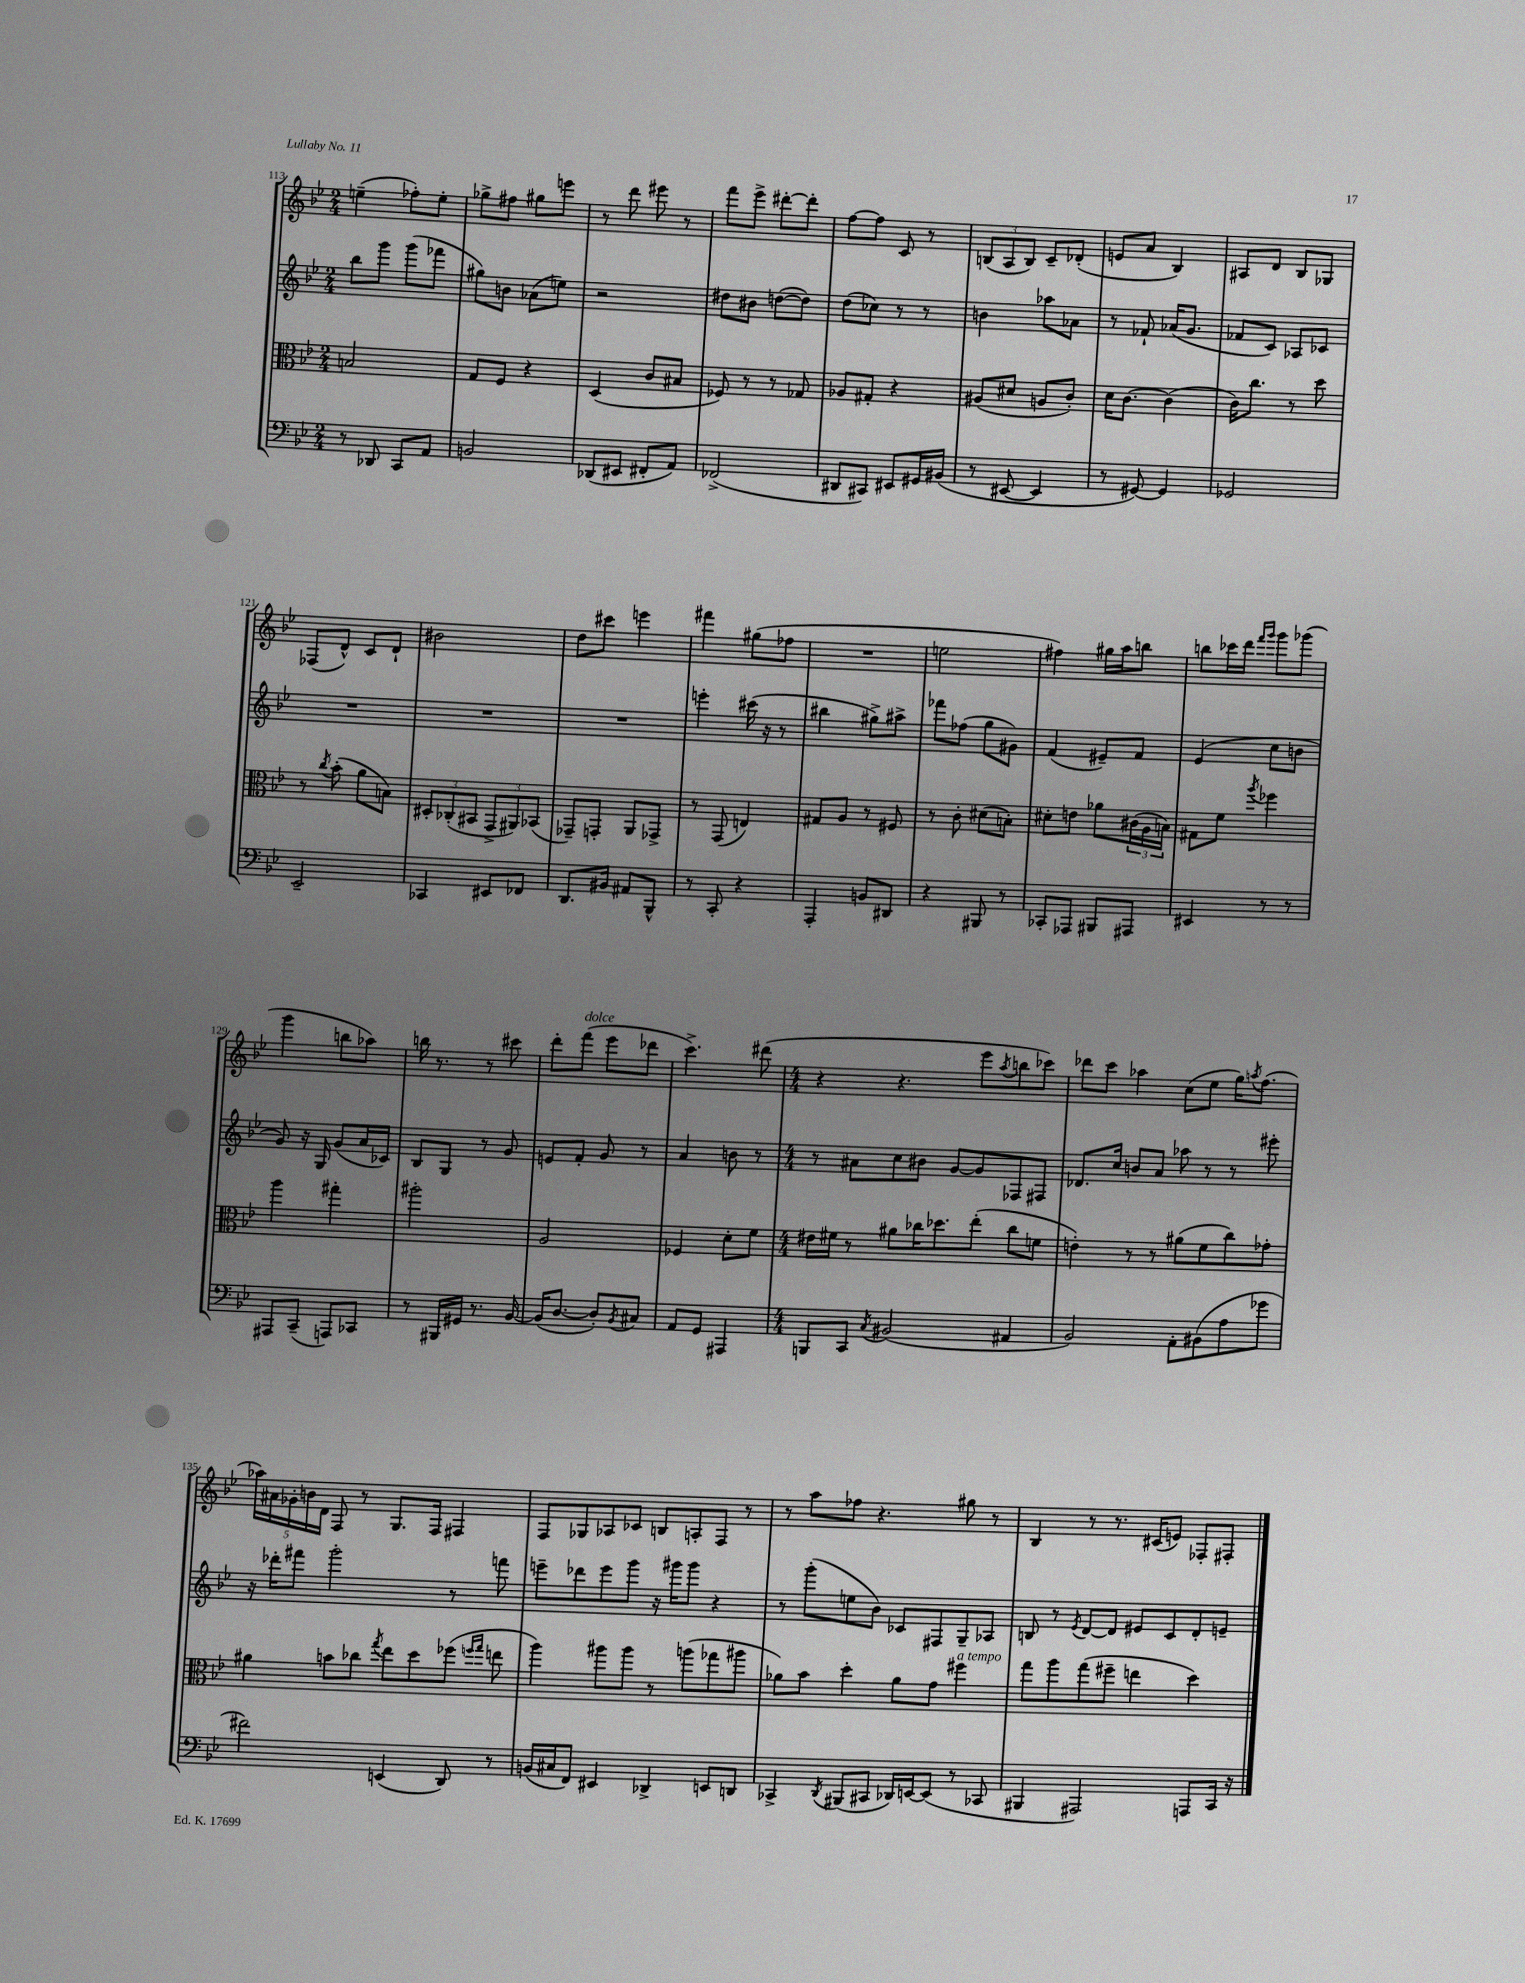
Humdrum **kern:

**kern	**kern	**kern	**kern
*part4	*part3	*part2	*part1
*staff4	*staff3	*staff2	*staff1
*clefF4	*clefC3	*clefG2	*clefG2
*k[b-e-]	*k[b-e-]	*k[b-e-]	*k[b-e-]
*M2/4	*M2/4	*M2/4	*M2/4
=113	=113	=113	=113
8r	2Bn/	8bb-\L	(4een~\
8DD-X/	.	8ggg\J	.
8CC/L	.	(8ggg\L	8ff-X'\L)
8AA/J	.	8fff-X\J	8ee'\J
=114	=114	=114	=114
2BBn/	8G/L	8gg#X\L)	8gg-X^\L
.	8F/J	8bn\J	8ff#X\J
.	4r	(8a-X\L	8gg#X\L
.	.	8een\J)	8eeen\J
=115	=115	=115	=115
(8DD-X/L	(4D/	2r	8r
8EE#X/J	.	.	8ddd\
8FF#X'/L	8c/L	.	8eee#X\
8AA/J)	8B#X/J	.	8r
=116	=116	=116	=116
(2FF-X^/	8F-X/)	8dd#X\L	8fff\L
.	8r	8b#X\J	8eee-^\J
.	8r	([8ddn\L	[8ddd#X'\L
.	8G-X/	8dd\J])	8ddd#'\J]
=117	=117	=117	=117
8DD#X/L	8A-X/L	(8dd\L	[8ff\L
8CC#X/J)	8G#X'/J	8cc-X\J)	8ff\J]
8EE#X/L	4r	8r	8c/
16GG#X/L	.	8r	8r
(16BB#X/JJ	.	.	.
=118	=118	=118	=118
8r	(8A#X/L	4bn\	(12Bn/L
.	.	.	12A/
[8EE#X/	8d#X/J	.	.
.	.	.	12B/J)
4EE#/]	8An/L	8aa-X\L	8c~/L
.	8c'/J)	8a-X\J	(8d-X'/J
=119	=119	=119	=119
8r	16d\KL	8r	8en/L
.	[8.c\J	.	.
[8GG#X/)	.	8f-X`/	8a/J
4GG#/]	(4c\]	(16a-X/KL	4B-/)
.	.	8.g/J	.
=120	=120	=120	=120
2GG-X/	16c\KL)	8f-X/L	8A#X/L
.	8.cc\J	.	.
.	.	8c/J)	8d/J
.	8r	8A-X/L	8B-/L
.	8dd\	8c-X/J	8G-X/J
!!LO:LB:g=z
=121	=121	=121	=121
2EE-~/	8r	2r	(8F-X/L
.	8qcc/	.	.
.	(8b-'\	.	8d^^/J)
.	8a\L	.	8c/L
.	8Bn\J)	.	8d`/J
=122	=122	=122	=122
4CC-X/	12D#X'/L	2r	2b#X\
.	(12C-X'/	.	.
.	12BB#X/J	.	.
8EE#X/L	12GG^/L	.	.
.	12AA#X/)	.	.
8FF-X/J	.	.	.
.	(12BB-X/J	.	.
=123	=123	=123	=123
8.DD/L	8GG-X~/L)	2r	8dd\L
.	8GGn'/J	.	8ccc#X\J
16BB#X/Jk	.	.	.
8AA#X/L	8AA/L	.	4eeen\
8BBB-^^/J	8GG-X^/J	.	.
=124	=124	=124	=124
8r	8r	4eeen'\	4fff#X\
8CC'/	(8GG/	.	.
4r	4En/)	(16ccc#X\	(8gg#X\L
.	.	16r	.
.	.	8r	8ff-X\J
=125	=125	=125	=125
4AAA'/	8G#X/L	4bb#X\	2r
.	8A/J	.	.
8BBn/L	8r	8gg#X^\L)	.
8DD#X/J	8F#X/	8aa#X^\J	.
=126	=126	=126	=126
4r	8r	8fff-X\L	2een\
.	8c'\	(8ff-X\J	.
8BBB#X/	(8d#X\L	8gg\L	.
8r	8Bn'\J)	8g#X\J)	.
=127	=127	=127	=127
8CC-X'/L	8d#X'\L	(4f/	4ff#X\)
8AAA-X/J	8en\J	.	.
8BBB#X/L	8a-X\L	8e#X~/L)	16gg#X\LL
.	.	.	16aa\J
8AAA#X/J	(24c#X\L	8f/J	8bbn\J
.	24A\	.	.
.	24Bn\JJ)	.	.
=128	=128	=128	=128
4EE#X/	8G#X\L	(4e-/	8bbn\L
.	8f\J	.	16ccc-X\L
.	.	.	16ddd\JJ
.	.	.	16qqfff/LL
.	8qaa/	.	16qqggg/JJ
8r	4ff-X\	8cc\L	8ggg\L
8r	.	8bn\J	(8ggg-X\J
!!LO:LB:g=z
=129	=129	=129	=129
8AAA#X/L	4aa\	8g/)	4ggg\
(8CC~/J	.	16r	.
.	.	16G/	.
8AAAn/L)	4gg#X'\	(8g/L	8bbn\L
8CC-X/J	.	16a/L	8aa-X\J)
.	.	16c-X/JJ)	.
=130	=130	=130	=130
8r	2aa#X'\	8B-/L	16bbn\
.	.	.	8.r
16BBB#X/LL	.	8G/J	.
16GG#X/JJ	.	.	.
8.r	.	8r	8r
.	.	8g/	8ccc#X\
[16BB-/	.	.	.
=131	=131	=131	=131
(16BB-/KL]	2A/	8en/L	8ddd'\L
[8.D/J	.	.	.
!	!	!	!LO:TX:a:i:t=dolce
.	.	8f'/J	(8fff\J
8D'/L])	.	8g/	8eee-\L
8qBB-/	.	.	.
8C#X/J	.	8r	8ddd-X\J
=132	=132	=132	=132
8AA/L	4F-X/	4a/	4.ccc^\)
8GG/J	.	.	.
4AAA#X/	8d'\L	8bn\	.
.	8f\J	8r	(8ddd#X\
=133	=133	=133	=133
*M4/4	*M4/4	*M4/4	*M4/4
8BBBn/L	16e#X\LL	8r	4r
.	16f#X\JJ	.	.
8CC/J	8r	8a#X\L	.
8qC/	.	.	.
(2BB#X/	8a#X\L	8cc\	4.r
.	16cc-X\K	8b#X\J	.
.	8.dd-X\	.	.
.	.	[8g/L	.
.	(8ee-'\J	8g/]	8eee-\L
.	.	.	8qaa/
4AA#X/	8cc-\L	8F-X/	8bbn\
.	8fn\J	8F#X/J	8ccc-X\J)
=134	=134	=134	=134
2BB-/)	4en'\)	8.d-X/L	8ddd-X\L
.	.	.	8ccc\J
.	.	16cc/Jk	.
.	8r	8bn/L	4aa-X\
.	8r	8a/J	.
8AA'\L	(8a#X\L	8aa-X\	(8cc\L
(8BB#X\	8f\	8r	8ee-\J
8A\	8cc\)	8r	16gg\KL)
.	.	.	8qaan/
.	.	.	(8.ff\J
8g-X\J	8g-X'\J	8eee#X'\	.
!!LO:LB:g=z
=135	=135	=135	=135
2f#X\)	4a#X\	16r	20aa-X\LL)
.	.	.	20a#X\
.	.	16ddd-X'\KL	.
.	.	.	20g-X'\
.	.	8fff#X\J	.
.	.	.	20bn\
.	.	.	20d\JJ
.	8bn\L	2ggg'\	8F/
.	8cc-X\J	.	8r
.	8qgg/	.	.
(4EEn/	8ee-\L	.	8.G/L
.	8dd\	.	.
.	.	.	16F/Jk
8DD/)	(8ff-X\J	8r	4F#X/
.	16qqffn/LL	.	.
.	16qqgg/JJ	.	.
8r	8een\	8fffn\	.
=136	=136	=136	=136
(16BBn/LL	4aa\)	8eeen~\L	8F/L
16C#X/J	.	.	.
8FF/J)	.	8ddd-X\	8G-X/
4EE#X/	8aa#X\L	8eee\	8A-X/
.	8aa#\J	8ggg\J	8c-X/J
4DD-X^/	8r	16r	8Bn/L
.	.	16ggg#X\KL	.
.	(8aan\L	8ggg#\J	8An'/
8EEn/L	8gg-X\	4r	8F/J
8DDn/J	8aa#X\J	.	8r
=137	=137	=137	=137
4CC-X^/	8a-X\L)	8r	8r
.	8b-\J	(8ggg'\L	8aa\L
8qDD/	.	.	.
(8BBB#X/L	4dd'\	8een\	8ff-X\J
8CC#X/J	.	8b-\J)	4.r
16DD-X/LL)	8a-\L	8c-X/L	.
[16EEn/J	.	.	.
(8EE/J]	8g\J	8F#X/	.
!	!LO:TX:a:i:t=a tempo	!	!
8r	4ff#X\	8G~/	8gg#X\
8CC-X/	.	8A-X/J	8r
=138	=138	=138	=138
4BBB#X/	8gg\L	8Bn/	4B-/
.	8aa\	8r	.
.	.	8qe-/	.
2AAA#X/)	(8gg\	[8d/L	8r
.	8ff#X~\J	8d/J]	8.r
.	4een\	8e#X/L	.
.	.	.	(16c#X/KL
.	.	8c/	8en/J)
8AAAn/L	4dd\)	8d'/	8F-X'/L
16CC/Jk	.	8en~/J	8F#X'/J
16r	.	.	.
==	==	==	==
*-	*-	*-	*-
